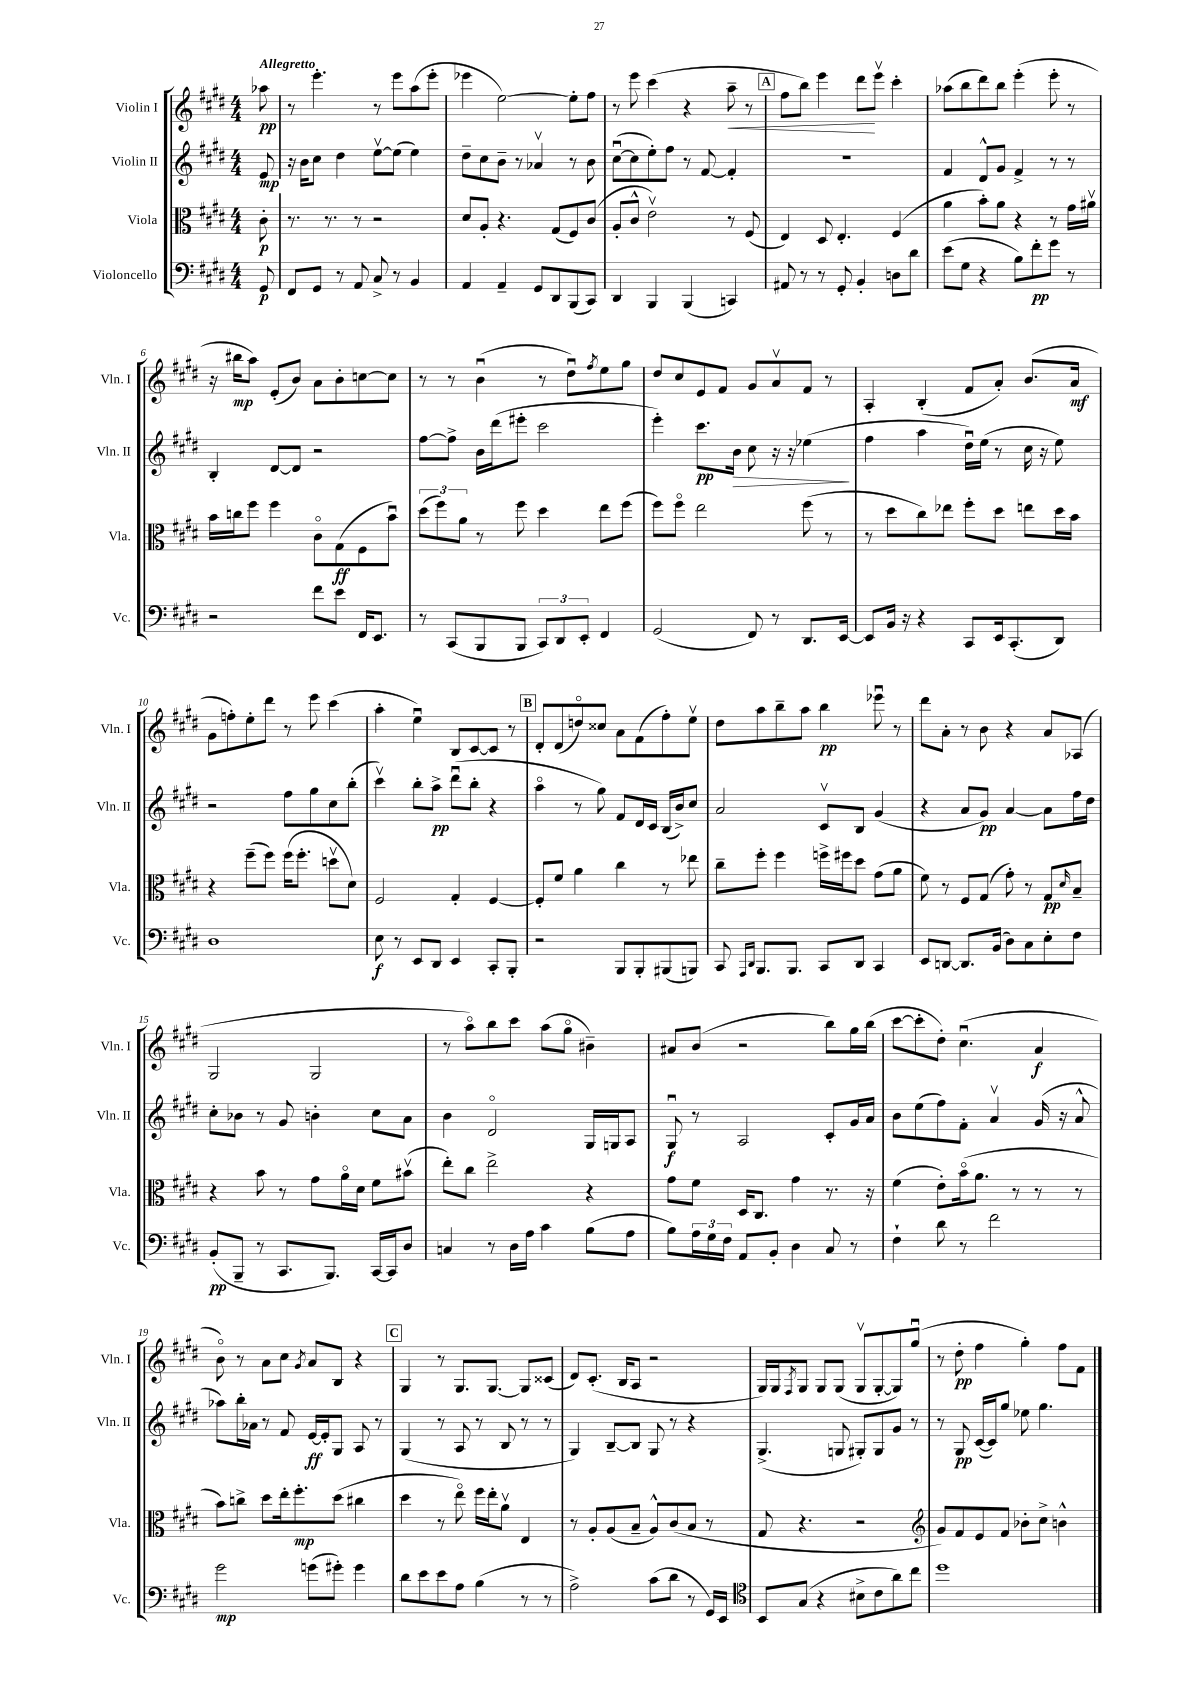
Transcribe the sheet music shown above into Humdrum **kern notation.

**kern	**kern	**kern	**kern
*staff4	*staff3	*staff2	*staff1
*clefF4	*clefC3	*clefG2	*clefG2
*k[f#c#g#d#]	*k[f#c#g#d#]	*k[f#c#g#d#]	*k[f#c#g#d#]
*M4/4	*M4/4	*M4/4	*M4/4
8GG#	8c#'	8e	8aa-
=	=	=	=
8FF#	8.r	16r	8r
.	.	16b	.
8GG#	.	8cc#	4.eee'
.	8.r	.	.
8r	.	4dd#	.
8AA	8r	.	.
8C#^	2r	[8eev	8r
8r	.	(8ee]	8eee
4BB	.	4ee)	(8aa
.	.	.	8eee'
=	=	=	=
4AA	8d#	8dd#~	4eee-
.	8A'	8cc#	.
4AA~	4.r	8b~	[2ee)
.	.	8r	.
8GG#	.	4a-v	.
8DD#	(8G#	.	.
(8BBB	8F#)	8r	8ee']
8CC#)	(8c#	8b	8ff#
=	=	=	=
4DD#	8A'	([8cc#u	8r
.	8c#^^	8cc#]	8eee
4BBB	2ev)	8ee')	(4ccc#
.	.	8ff#	.
(4BBB	.	8r	4r
.	.	[8f#	.
4CC)	8r	4f#']	8aa~
.	(8F#	.	8r
=	=	=	=
8AA#	4E)	1r	8ff#
8r	.	.	8bb)
8r	8D#	.	4eee
8GG#'	4.E'	.	.
4BB'	.	.	8ddd#
.	.	.	8eeev
8D	(4F#	.	4ccc#'
8d#	.	.	.
=	=	=	=
(8e	4a	4f#	(8aa-
8G#	.	.	8bb
4r	8b')	8d#^^	8ddd#)
.	8a	8g#	8bb
8B)	4r	4f#^	(4eee'
8f#'	.	.	.
8g#	8r	8r	8eee'
8r	16g#	8r	8r
.	16a#v	.	.
=	=	=	=
2r	16b	4B'	16r
.	16cc	.	16bb#
.	8ff#	.	8aa)
.	4ff#	[8d#	(8e'
.	.	8d#]	8b)
8f#	8c#o	2r	8a
8e	(8G#	.	8b'
16FF#	8F#	.	[8cc
8.EE	.	.	.
.	8bu)	.	8cc]
=	=	=	=
8r	(12dd#	[8ff#	8r
.	12ff#)	.	.
(8CC#	.	8ff#^]	8r
.	12a	.	.
8BBB	8r	16b	(4bu
.	.	(16ddd#	.
8BBB	8ff#	8eee#'	.
12CC#)	4dd#	2ccc#	8r
12DD#	.	.	.
.	.	.	8dd#u)
12EE'	.	.	.
.	.	.	8qff#
4FF#	8ee	.	8ee
.	(8ff#	.	8gg#
=	=	=	=
(2GG#	8ff#)	4eee')	8dd#
.	8ff#o	.	8cc#
.	2ee	8.ccc#	8e
.	.	.	8f#
.	.	16b	.
8FF#)	.	8cc#	8g#
8r	.	16r	8av
.	.	16r	.
8.DD#	(8ff#	(4ee-	8f#
.	8r	.	8r
[16EE	.	.	.
=	=	=	=
8EE]	8r	4ff#	4A'
16BB	8dd#	.	.
16r	.	.	.
4r	8cc#)	4aa	(4B'
.	8ee-	.	.
8CC#	8ff#'	16dd#u)	8f#
.	.	(16ee	.
16EE	8dd#	8r	8a')
(8.CC#'	.	.	.
.	8ee	16cc#	(8.b
.	.	16r	.
8DD#)	16dd#	8ee)	.
.	16b	.	16a
=	=	=	=
1D#	4r	2r	8g#
.	.	.	8ff')
.	(8ff#~	.	8ee'
.	8ff#)	.	8ddd#
.	(16ff#	8ff#	8r
.	8.ff#'	.	.
.	.	8gg#	8eee
.	8ddv	8cc#	(4ccc#
.	8d#)	(8bb'	.
=	=	=	=
8E	2F#	4ccc#v)	4aa'
8r	.	.	.
8EE	.	8bb'	4eeu)
8DD#	.	8aa^	.
4EE	4G#'	(8ddd#u	8B
.	.	8bb'	[8c#
8CC#'	[4F#	4r	8c#]
8BBB'	.	.	8r
=	=	=	=
2r	8F#']	4aao	8d#'
.	8f#	.	(8d#
.	4a	8r	8ddo)
.	.	8gg#)	8cc##
8BBB	4cc#	8f#	8a
8BBB'	.	16d#	(8f#
.	.	16c#	.
(8BBB#	8r	(16B	8ff#')
.	.	16b^)	.
8BBB)	8ee-	8cc#	8eev
=	=	=	=
8CC#	8cc#~	2a	8dd#
16qqAAA	.	.	.
16qqDD#	.	.	.
8.BBB	8ff#'	.	8aa
.	4ff#	.	8bb~
8.BBB	.	.	.
.	.	.	8aa
8CC#	16ff^	8c#v	4bb
.	16ff#	.	.
8DD#	8dd#	8B	.
4CC#	(8g#	(4g#	8eee-u
.	8a	.	8r
=	=	=	=
8EE	8f#)	4r	8ddd#
[8DD	8r	.	8a'
8.DD]	8F#	8a	8r
.	(8G#	8g#)	8b
(16BB	.	.	.
8D#)	8g#')	[4a	4r
8C#	8r	.	.
8E'	8G#	8a]	8a
.	16qqd#	.	.
8F#	8B~	16ff#	(8A-
.	.	16dd#	.
=	=	=	=
(8BB'	4r	8cc#'	2G#
8BBB~	.	8b-	.
8r	8b	8r	.
8.CC#	8r	8g#	.
.	8g#	4b'	2G#
8.BBB)	.	.	.
.	16ao	.	.
.	16d#	.	.
[16CC#	8f#	8cc#	.
16CC#]	.	.	.
8D#	(8b#v	8a	.
=	=	=	=
4C	8ee')	4b	8r
.	8cc#	.	8aao)
8r	2ee^	2d#o	8bb
16D#	.	.	8ccc#
16A	.	.	.
4c#	.	.	(8aa
.	.	.	8gg#o
(8B	4r	16G#	4b#~)
.	.	16G	.
8A	.	8A	.
=	=	=	=
8B)	8g#	8G#u	8a#
24A	8f#	8r	(8b
24G#	.	.	.
24F#	.	.	.
8AA	16D#	2A	2r
.	8.C#	.	.
8BB'	.	.	.
4D#	4g#	.	.
8C#	8.r	8c#'	8bb)
8r	.	16g#	16gg#
.	16r	16a	(16bb
=	=	=	=
4F#`	(4f#	8b	[8ccc#
.	.	(8ee	8ccc#']
8d#	8e')	8ff#)	8dd#')
8r	(16bo	8f#'	(4.cc#u
.	8.a	.	.
2f#	.	4av	.
.	8r	.	.
.	8r	(16g#	4a
.	.	16r	.
.	8r	8a^^	.
=	=	=	=
2g#	8b)	8aa-)	8bo)
.	8cc^	16bb'	8r
.	.	16a-	.
.	8dd#	8r	8a
.	16ee'	8f#	8cc#
.	8.ff#'	.	.
.	.	.	8qg#
(8g	.	[16e	8a
.	.	16e']	.
8g#')	(8dd#	8G#	8B
4g#	4cc#	8A	4r
.	.	8r	.
=	=	=	=
8d#	4dd#	(4G#	4G#
8e	.	.	.
8e	8r	8r	8r
8A	8eeo)	8A	8.G#
(4B	16ff#	8r	.
.	16ee'	.	[8.G#
.	8av	8B	.
8r	4E	8r	8G#]
8r	.	8r	(8c##
=	=	=	=
2A^)	8r	4G#)	8d#)
.	8A'	.	(8.c#'
.	(8A	[8B~	.
.	.	.	16B
.	8B~	8B]	8A
(8c#	8A^^)	8G#	2r
8d#	(8c#	8r	.
8r	8B	4r	.
16GG#)	8r	.	.
16EE	.	.	.
=	=	=	=
*clefC4	*	*	*
8BB	8G#	(4.G#^	16G#)
.	.	.	16G#
.	.	.	8qF#
(8G#	4.r	.	8G#
4r	.	.	8G#
.	.	8G	(8G#
8B#^	2r	8G#')	8G#v
8c#	.	8G#	[8G#'
8a)	.	8g#	8G#])
8cc#	.	8r	(8gg#u
=	=	=	=
*	*clefG2	*	*
1dd#	8g#)	8r	8r
.	8f#	8G#	8dd#'
.	8e	([16c#	4ff#
.	.	16c#])	.
.	8f#	8gg#	.
.	8b-'	8ee-	4gg#')
.	8cc#^	4.gg#	.
.	4b^^	.	8ff#
.	.	.	8f#
==	==	==	==
*-	*-	*-	*-
